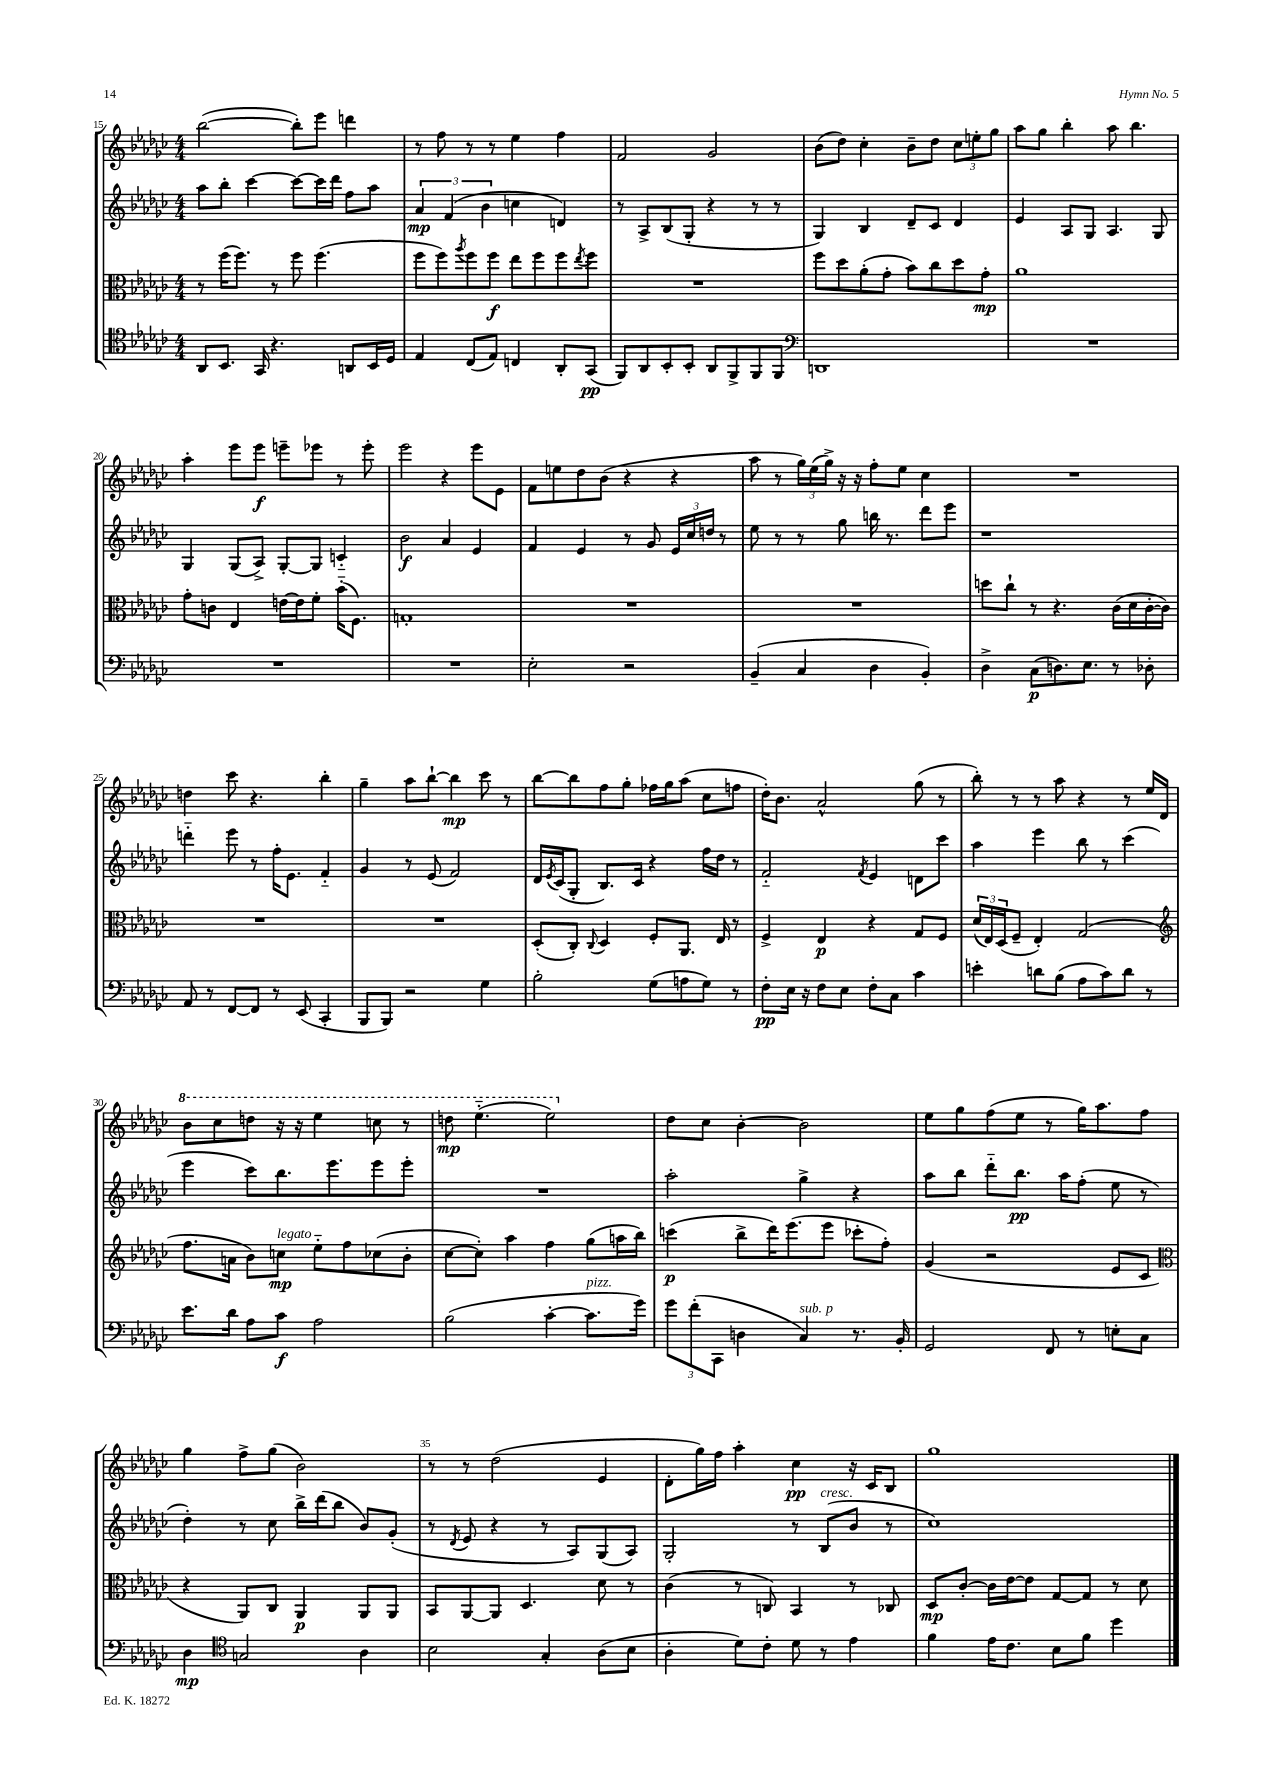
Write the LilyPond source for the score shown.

<<
\new StaffGroup <<
\new Staff = "s0" {
    \clef treble \key ges \major \numericTimeSignature \time 4/4
    bes''2~( bes''8-.) ees'''8 d'''4 |
    r8 f''8 r8 r8 ees''4 f''4 |
    f'2 ges'2 |
    bes'8( des''8) ces''4-. bes'8-- des''8 \tuplet 3/2 { ces''8 e''8-. ges''8 } |
    aes''8 ges''8 bes''4-. aes''8 bes''4. |
    aes''4-. ees'''8 ees'''8\f e'''8-- ees'''8 r8 ees'''8-. |
    ees'''2 r4 ees'''8 ees'8 |
    f'8 e''8 des''8 bes'8( r4 r4 |
    aes''8 r8 \tuplet 3/2 { ges''16) ees''16( ges''16->) } r16 r16 f''8-. ees''8 ces''4 |
    R1 |
    d''4 ces'''8 r4. bes''4-. |
    ges''4-- aes''8 bes''8~-! bes''4\mp ces'''8 r8 |
    bes''8~ bes''8 f''8 ges''8-. fes''16 ges''16 aes''8( ces''8 f''8 |
    des''16-.) bes'8. aes'2-^ ges''8( r8 |
    bes''8-.) r8 r8 aes''8 r4 r8 ees''16 des'16 |
    \ottava #1 bes''8 ces'''8 d'''8 r16 r16 ees'''4 c'''8 r8 |
    d'''8\mp ees'''4.-_( ees'''2) \ottava #0 |
    des''8 ces''8 bes'4~-. bes'2 |
    ees''8 ges''8 f''8( ees''8 r8 ges''16) aes''8. f''8 |
    ges''4 f''8-> ges''8( bes'2) |
    r8 r8 des''2( ees'4 |
    des'8-. ges''16) f''16 aes''4-. ces''4\pp r16 ces'16 bes8 |
    ges''1 \bar "|." |
}
\new Staff = "s1" {
    \clef treble \key ges \major \numericTimeSignature \time 4/4
    aes''8 bes''8-. ces'''4~ ces'''8~ ces'''16 des'''16 f''8 aes''8 |
    \tuplet 3/2 { aes'4\mp f'4( bes'4 } c''4 d'4) |
    r8 aes8-> bes8( ges8-. r4 r8 r8 |
    ges4) bes4 des'8-- ces'8 des'4 |
    ees'4 aes8 ges8 aes4. ges8 |
    ges4 ges8( aes8->) ges8~-. ges8 c'4-_ |
    bes'2\f aes'4 ees'4 |
    f'4 ees'4 r8 ges'8 \tuplet 3/2 { ees'16 ces''16 d''16 } r8 |
    ees''8 r8 r8 ges''8 b''16 r8. des'''8 ees'''8 |
    r1 |
    d'''4-_ ees'''8 r8 f''16-. ees'8. f'4-_ |
    ges'4 r8 ees'8( f'2) |
    des'16 \acciaccatura { ees'8 } ces'16( ges8-. bes8.) ces'16 r4 f''16 des''16 r8 |
    f'2-_ \acciaccatura { f'8 } ees'4 d'8 ces'''8 |
    aes''4 ees'''4 bes''8 r8 ces'''4( |
    ees'''4 ces'''8) bes''8. ees'''8. ees'''8 ees'''8-. |
    R1 |
    aes''2-. ges''4-> r4 |
    aes''8 bes''8 des'''8-_ bes''8.\pp aes''16 f''8-.( ees''8 r8 |
    des''4-.) r8 ces''8 bes''16-> des'''16( bes''8 bes'8) ges'8-.( |
    r8 \acciaccatura { des'8 } ees'8 r4 r8 aes8) ges8( aes8) |
    ges2-. r8 bes8^\markup { \italic "cresc." }( bes'8 r8 |
    ces''1) \bar "|." |
}
\new Staff = "s2" {
    \clef alto \key ges \major \numericTimeSignature \time 4/4
    r8 f''16( f''8.) r8 f''8 f''4.( |
    f''8 f''8) \acciaccatura { aes''8 } f''8 f''8\f ees''8 f''8 f''8 \acciaccatura { ees''8 } f''8 |
    R1 |
    f''8 des''8 aes'8-.( ges'8-. bes'8) ces''8 des''8 ges'8-.\mp |
    aes'1 |
    ges'8-. c'8 ees4 e'16~ e'16 f'8-. bes'16-_( f8.) |
    g1-. |
    R1 |
    R1 |
    d''8 ces''8-! r8 r4. ces'16( des'16 ces'16~-. ces'16) |
    R1 |
    R1 |
    des8-.( ces8-.) \appoggiatura { ces8 } des4 f8-. aes,8. ees16 r8 |
    f4-> ees4\p r4 ges8 f8 |
    \tuplet 3/2 { des'16( ees16) des16( } f8-- ees4-.) ges2( |
    \clef treble f''8. a'16 bes'8) c''8\mp^\markup { \italic "legato" } ees''8-_ f''8 ces''8( bes'8-. |
    ces''8~ ces''8-.) aes''4 f''4 ges''8( a''16 bes''16) |
    c'''4\p( bes''8-> des'''16) ees'''8.( ees'''8 ces'''8-. f''8-.) |
    ges'4( r2 ees'8 ces'8 |
    \clef alto r4 aes,8) ces8 aes,4\p aes,8 aes,8 |
    bes,8 aes,8~ aes,8 des4. des'8 r8 |
    ces'4( r8 c8) bes,4 r8 ces8 |
    des8\mp ces'8~-. ces'16 ees'16~ ees'8 ges8~ ges8 r8 des'8 \bar "|." |
}
\new Staff = "s3" {
    \clef tenor \key ges \major \numericTimeSignature \time 4/4
    aes,8 bes,8. ges,16 r4. a,8 bes,16 des16 |
    ees4 ces8( ees8) c4 aes,8-. ges,8\pp( |
    f,8) aes,8 bes,8-. bes,8-. aes,8 f,8-> f,8 f,8 |
    \clef bass d,1 |
    R1 |
    R1 |
    R1 |
    ees2-. r2 |
    bes,4--( ces4 des4 bes,4-.) |
    des4-> ces8\p( d8.) ees8. r8 des8-. |
    aes,8 r8 f,8~ f,8 r8 ees,8( ces,4-. |
    bes,,8 bes,,8) r2 ges4 |
    bes2-. ges8( a8 ges8) r8 |
    f8-.\pp ees16 r16 f8 ees8 f8-. ces8 ces'4 |
    e'4-. d'8 bes8( aes8 ces'8) d'8 r8 |
    ees'8. des'16 aes8 ces'8\f aes2 |
    bes2( ces'4~-. ces'8.^\markup { \italic "pizz." } ges'16) |
    \tuplet 3/2 { ges'8 f'8-.( ces,8 } d4 ces4^\markup { \italic "sub. p" }) r8. bes,16-. |
    ges,2 f,8 r8 e8-. ces8 |
    des4\mp \clef tenor g2 aes4 |
    bes2 ges4-. aes8( bes8 |
    aes4-. des'8) ces'8-. des'8 r8 ees'4 |
    f'4 ees'16 ces'8. bes8 f'8 des''4 \bar "|." |
}
>>
>>
\layout { \context { \Score currentBarNumber = #15 \override BarNumber.break-visibility = ##(#f #t #t) barNumberVisibility = #(every-nth-bar-number-visible 5) } }
